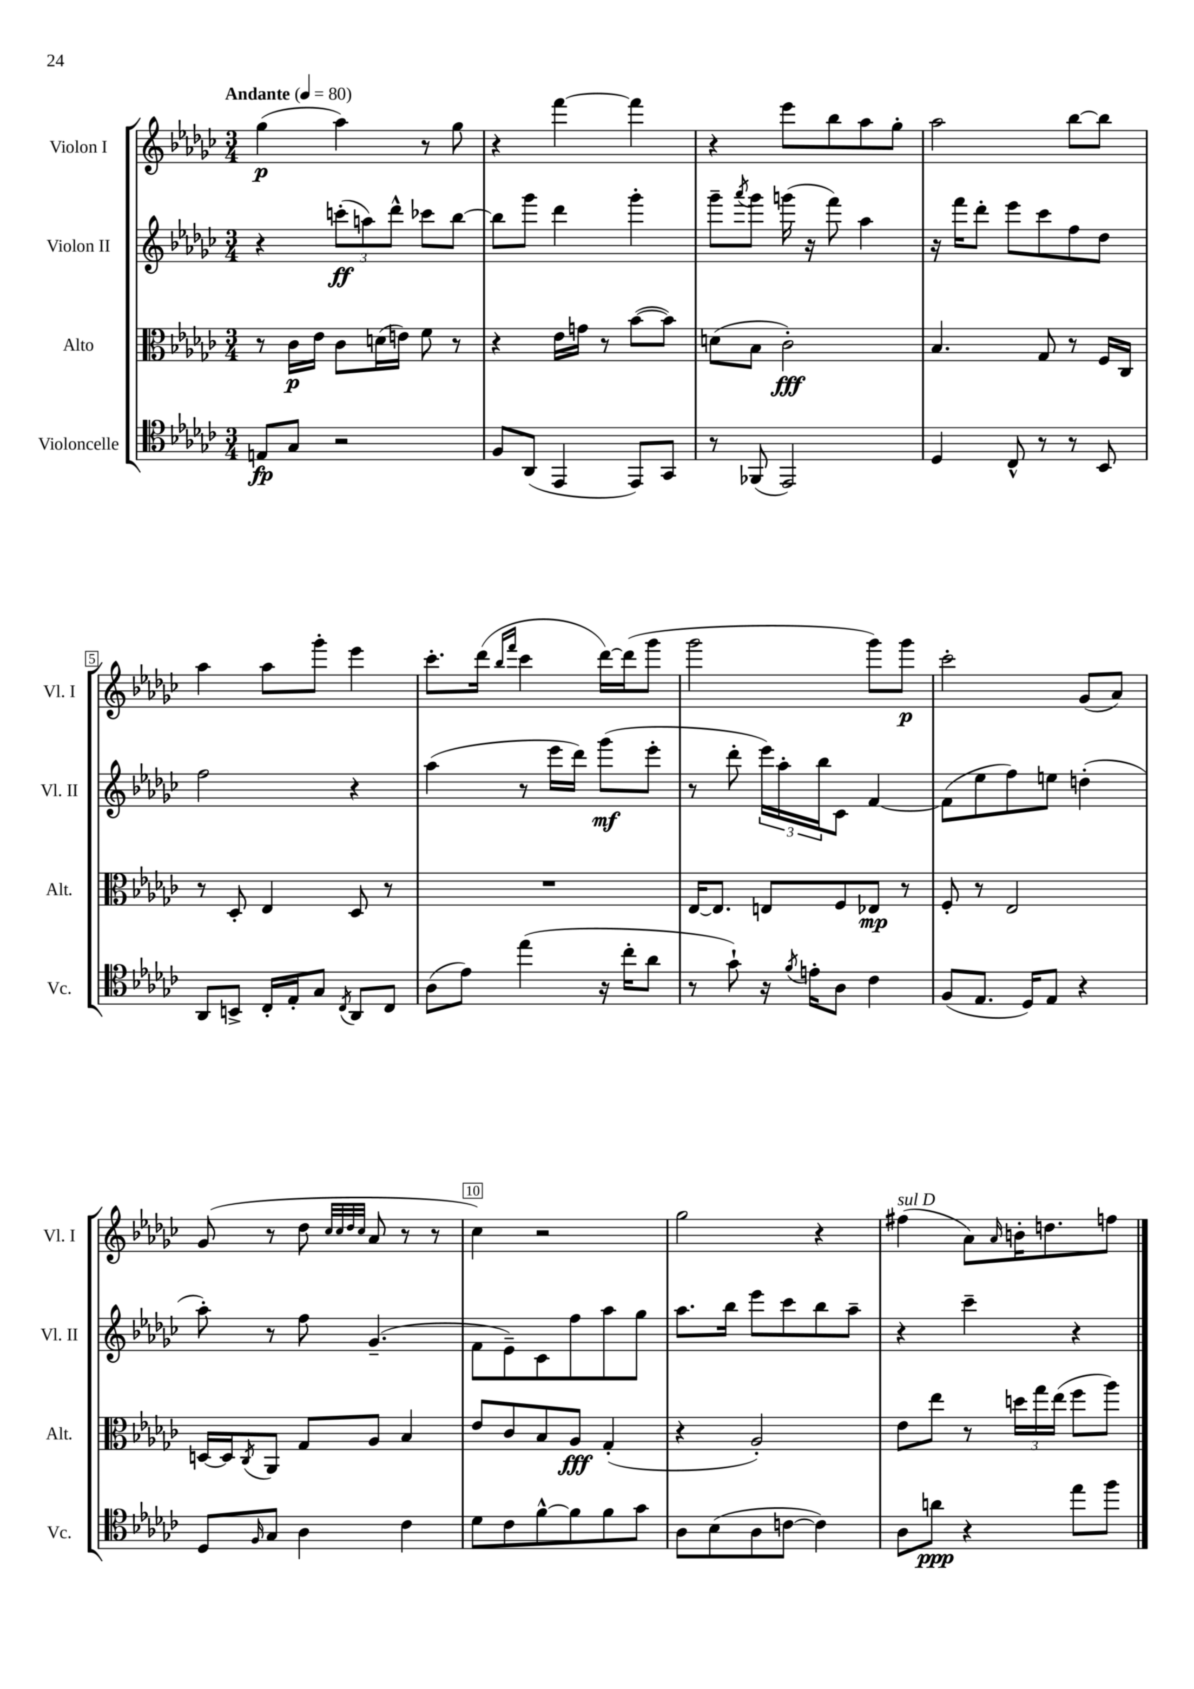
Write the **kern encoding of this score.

**kern	**kern	**kern	**kern
*staff4	*staff3	*staff2	*staff1
*clefC4	*clefC3	*clefG2	*clefG2
*k[b-e-a-d-g-c-]	*k[b-e-a-d-g-c-]	*k[b-e-a-d-g-c-]	*k[b-e-a-d-g-c-]
*M3/4	*M3/4	*M3/4	*M3/4
*MM80	*MM80	*MM80	*MM80
8E	8r	4r	(4gg-
8G-	16c-	.	.
.	16e-	.	.
2r	8c-	(12ccc'	4aa-)
.	.	12aa)	.
.	(16d	.	.
.	.	12ddd-^^	.
.	16e)	.	.
.	8f	8ccc-	8r
.	8r	[8bb-	8gg-
=	=	=	=
8F	4r	8bb-]	4r
(8AA-	.	8ggg-	.
4EE-	16e-	4ddd-	[4fff
.	16g	.	.
.	8r	.	.
8EE-)	([8b-	4ggg-'	4fff]
8GG-	8b-])	.	.
=	=	=	=
8r	(8d	8ggg-~	4r
.	.	8qaaa-	.
(8FF-	8B-	8ggg-	.
2EE-)	2c-')	(16ggg	8eee-
.	.	16r	.
.	.	8fff)	8bb-
.	.	4aa-	8aa-
.	.	.	8gg-'
=	=	=	=
4D-	4.B-	16r	2aa-
.	.	16fff	.
.	.	8ddd-'	.
8C-^^	.	8eee-	.
8r	8G-	8ccc-	.
8r	8r	8ff	[8bb-
8BB-	16F	8dd-	8bb-]
.	16C-	.	.
=	=	=	=
8AA-	8r	2ff	4aa-
8BB^	8D-'	.	.
16C-'	4E-	.	8aa-
16E-'	.	.	.
8G-	.	.	8ggg-'
8qC-	.	.	.
8AA-	8D-	4r	4eee-
8C-	8r	.	.
=	=	=	=
(8A-	2.r	(4aa-	8.ccc-'
8e-)	.	.	.
.	.	.	(16ddd-
.	.	.	16qqbb-
.	.	.	16qqfff
(4ee-	.	8r	4ccc-
.	.	16eee-	.
.	.	16ddd-)	.
16r	.	(8ggg-	[16ddd-)
16cc-'	.	.	(16ddd-]
8a-	.	8eee-'	8ggg-
=	=	=	=
8r	[16E-	8r	2ggg-
.	8.E-]	.	.
8g-`)	.	8ddd-'	.
16r	8E	24eee-)	.
.	.	24aa-'	.
8qf	.	.	.
16e'	.	.	.
.	.	24bb-	.
8A-	8F	8c-	.
4c-	8E-	[4f	8ggg-)
.	8r	.	8ggg-
=	=	=	=
(8F	8F'	(8f]	2ccc-'
8.E-	8r	8ee-	.
.	2E-	8ff)	.
16D-)	.	.	.
8E-	.	8ee	.
4r	.	(4dd'	(8g-
.	.	.	8a-)
=	=	=	=
8D-	[16D	8aa-')	(8g-
.	16D]	.	.
16qqF	8qC-	.	.
8G-	8AA-	8r	8r
4A-	8G-	8ff	8dd-
.	.	.	32qqcc-
.	.	.	32qqcc-
.	.	.	32qqdd-
.	.	.	32qqcc-
.	8A-	(4.g-~	8a-
4c-	4B-	.	8r
.	.	.	8r
=	=	=	=
8d-	8e-	8f	4cc-)
8c-	8c-	8e-~)	.
[8f^^	8B-	8c-	2r
8f]	8A-	8ff	.
8f	(4G-'	8aa-	.
8g-	.	8gg-	.
=	=	=	=
8A-	4r	8.aa-	2gg-
(8B-	.	.	.
.	.	16bb-	.
8A-	2A-')	8eee-	.
[8c	.	8ccc-	.
4c])	.	8bb-	4r
.	.	8aa-~	.
=	=	=	=
8A-	8e-	4r	(4ff#
8a	8ee-	.	.
4r	8r	4ccc-~	8a-)
.	.	.	16qqa-
.	24dd	.	16b'
.	24gg-	.	.
.	.	.	8.dd
.	(24ee-	.	.
8ee-	8ff	4r	.
8ff	8aa-)	.	8ff
==	==	==	==
*-	*-	*-	*-
